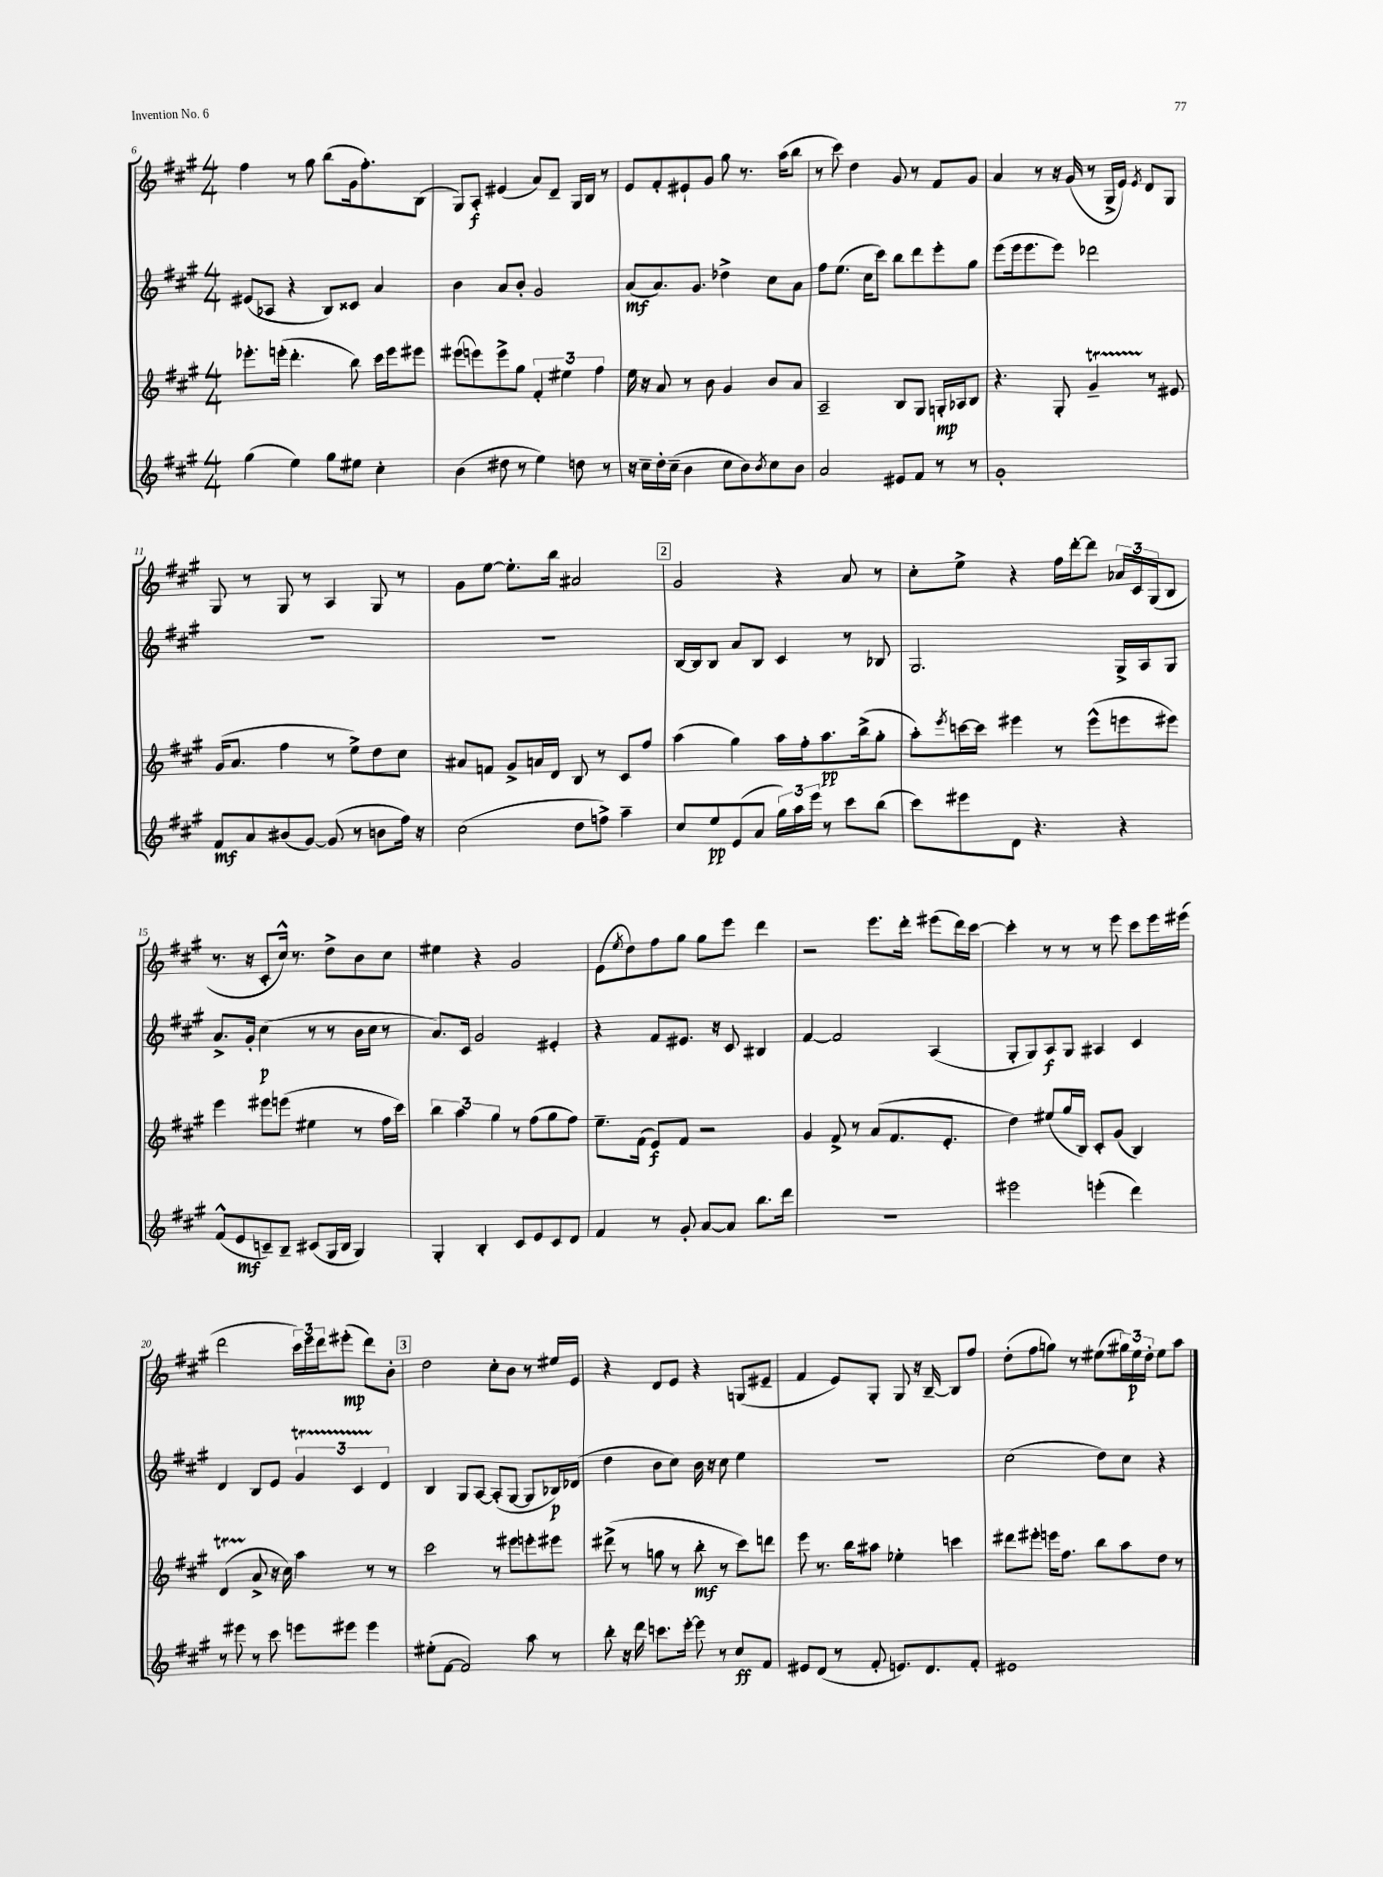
<<
\new StaffGroup <<
\new Staff = "s0" {
    \clef treble \key a \major \numericTimeSignature \time 4/4
    fis''4 r8 gis''8 b''8( gis'16 fis''8.-.) b8( |
    gis8) a8-.\f eis'4( a'8) d'8-- gis16 b16 r8 |
    e'8 fis'8-. eis'8-! gis'8 gis''8 r8. a''16( b''8 |
    r8 cis'''8) d''4 gis'8 r8 fis'8 gis'8 |
    a'4 r8 r16 gis'16( r8 gis16-> e'16) \acciaccatura { e'8 } d'8 gis8 |
    gis8 r8 gis8 r8 a4 gis8 r8 |
    gis'8 e''8~ e''8.-. b''16 ais'2 |
    \mark \markup { \box "2" } gis'2 r4 a'8 r8 |
    cis''8-. e''8-> r4 fis''16 d'''16~-. d'''8 \tuplet 3/2 { aes'16 cis'16 gis16( } b8 |
    r8. r16 cis'8-. cis''16-^) r8. d''8-> b'8 cis''8 |
    eis''4 r4 gis'2 |
    e'8( \acciaccatura { e''8 } d''8) fis''8 gis''8 gis''8 e'''8 d'''4 |
    r2 e'''8. d'''16-. eis'''8( d'''16) cis'''16~ |
    cis'''4-. r8 r8 r8 e'''8 cis'''8 e'''16 eis'''16( |
    d'''2 \tuplet 3/2 { cis'''16) e'''16 d'''16 } eis'''8-.\mp( d'''8) b'8-. |
    \mark \markup { \box "3" } d''2 cis''8-. b'8 r8 eis''16 e'16 |
    r4 d'8 e'8 r4 g8( eis'8-- |
    fis'4 e'8) gis8-. gis8 r16 b16~-- b8 fis''8 |
    d''8-.( fis''8 g''8) r8 eis''8( \tuplet 3/2 { gis''16) eis''16\p d''16-. } eis''8 a''8 \bar "|." |
}
\new Staff = "s1" {
    \clef treble \key a \major \numericTimeSignature \time 4/4
    eis'8( aes8 r4 b8) cisis'8 a'4 |
    b'4 a'8 b'8-. gis'2 |
    a'8\mf( a'8.) gis'8. des''4-> cis''8 a'8 |
    fis''8 e''8.( cis''16 cis'''8) b''8 d'''8 e'''8-. gis''8 |
    e'''8( e'''16 e'''8. e'''8) des'''2 |
    R1 |
    R1 |
    \mark \markup { \box "2" } b16~ b16 b8 a'8 b8 cis'4 r8 bes8 |
    gis2. gis16-> a16 gis8 |
    a'8.-> gis'16-. cis''4\p( r8 r8 b'16 cis''16 r8 |
    a'8.) cis'16 gis'2 eis'4-. |
    r4 fis'8 eis'8. r16 cis'8 bis4 |
    fis'4~ fis'2 a4( |
    gis8-. gis8) a8\f gis8 ais4 cis'4 |
    d'4 b8 e'8 \tuplet 3/2 { gis'4\startTrillSpan cis'4 d'4\stopTrillSpan } |
    \mark \markup { \box "3" } b4 gis8 a8~ a8-.( gis8~ gis8 bes16\p) des'16( |
    d''4 b'8 cis''8) b'16 r16 cis''8 e''4 |
    r1 |
    cis''2( d''8) cis''8 r4 \bar "|." |
}
\new Staff = "s2" {
    \clef treble \key a \major \numericTimeSignature \time 4/4
    ees'''8.-. e'''16-.( d'''4.-. b''8) cis'''16 e'''16 eis'''8 |
    eis'''8( e'''8) e'''8-> gis''8 \tuplet 3/2 { fis'4-. eis''4 fis''4 } |
    e''16 r16 a'8 r8 b'8 gis'4 b'8 a'8 |
    a2-- b8 gis8 g16-.\mp aes16 b8 |
    r4. gis8-. gis'4--\startTrillSpan r8\stopTrillSpan eis'8 |
    gis'16( a'8. fis''4 r8 e''8->) d''8 cis''8 |
    ais'8 f'8 gis'8-> a'16 d'16 b8 r8 cis'8 fis''8 |
    \mark \markup { \box "2" } a''4( gis''4) a''16 fis''16-. a''8.\pp b''16->( gis''8-. |
    a''8-.) \acciaccatura { e'''8 } c'''16~ c'''16 eis'''4 r8 eis'''8-^( e'''8 eis'''8) |
    e'''4 eis'''8 e'''8( eis''4 r8 fis''16 cis'''16) |
    \tuplet 3/2 { b''4 a''4 gis''4 } r8 fis''8( gis''8 fis''8) |
    e''8.-- fis'16( e'8\f) fis'8 r2 |
    gis'4 fis'8-> r8 a'8( fis'8. e'8.-. |
    d''4) eis''8( gis''16 b16) cis'8-. gis'8( b4) |
    d'4\startTrillSpan( a'8->\stopTrillSpan r16 cis''16) a''4 r8 r8 |
    \mark \markup { \box "3" } cis'''2 r8 eis'''8 e'''8-. eis'''8 |
    dis'''8->( r8 g''8 r8 b''8-.\mf r8 cis'''8) d'''8 |
    e'''8 r8. b''16 ais''8 ees''4-. c'''4 |
    dis'''8 eis'''8-. e'''16 fis''8. b''8 a''8 d''8 r8 \bar "|." |
}
\new Staff = "s3" {
    \clef treble \key a \major \numericTimeSignature \time 4/4
    gis''4( e''4) gis''8 eis''8 cis''4-. |
    b'4( dis''8 r8 e''4) d''8 r8 |
    r16 cis''16-- d''16-. cis''16--( b'4 cis''8 b'8) \acciaccatura { b'8 } cis''8 b'8 |
    a'2 eis'8 fis'8 r8 r8 |
    gis'1-. |
    fis'8\mf a'8 bis'8( gis'8~) gis'8( r8 b'8 fis''16) r16 |
    cis''2( d''8 f''8->) a''4-- |
    \mark \markup { \box "2" } cis''8 e''8\pp e'8( a'8 \tuplet 3/2 { gis''16) a''16 e'''16 } r8 cis'''8 b''8( |
    cis'''8) eis'''8 d'8 r4. r4 |
    fis'8-^( e'8\mf c'8--) b8-- cis'8( gis16 b16 gis4) |
    gis4-. b4-. cis'8 e'8 cis'8 d'8 |
    fis'4 r8 gis'8-. a'8~ a'8 b''8. d'''16 |
    R1 |
    eis'''2 e'''4-.( d'''4) |
    r8 eis'''8 r8 cis'''8 e'''8 eis'''8 eis'''4 |
    \mark \markup { \box "3" } eis''8-.( fis'8~ fis'2) a''8 r8 |
    b''8-. r16 d'''16 c'''8. e'''16~-. e'''8 r8 cis''8\ff fis'8 |
    eis'8 d'8( r8 fis'8-. e'8.) d'8. fis'8-. |
    eis'1 \bar "|." |
}
>>
>>
\layout { \context { \Score currentBarNumber = #6 } }
